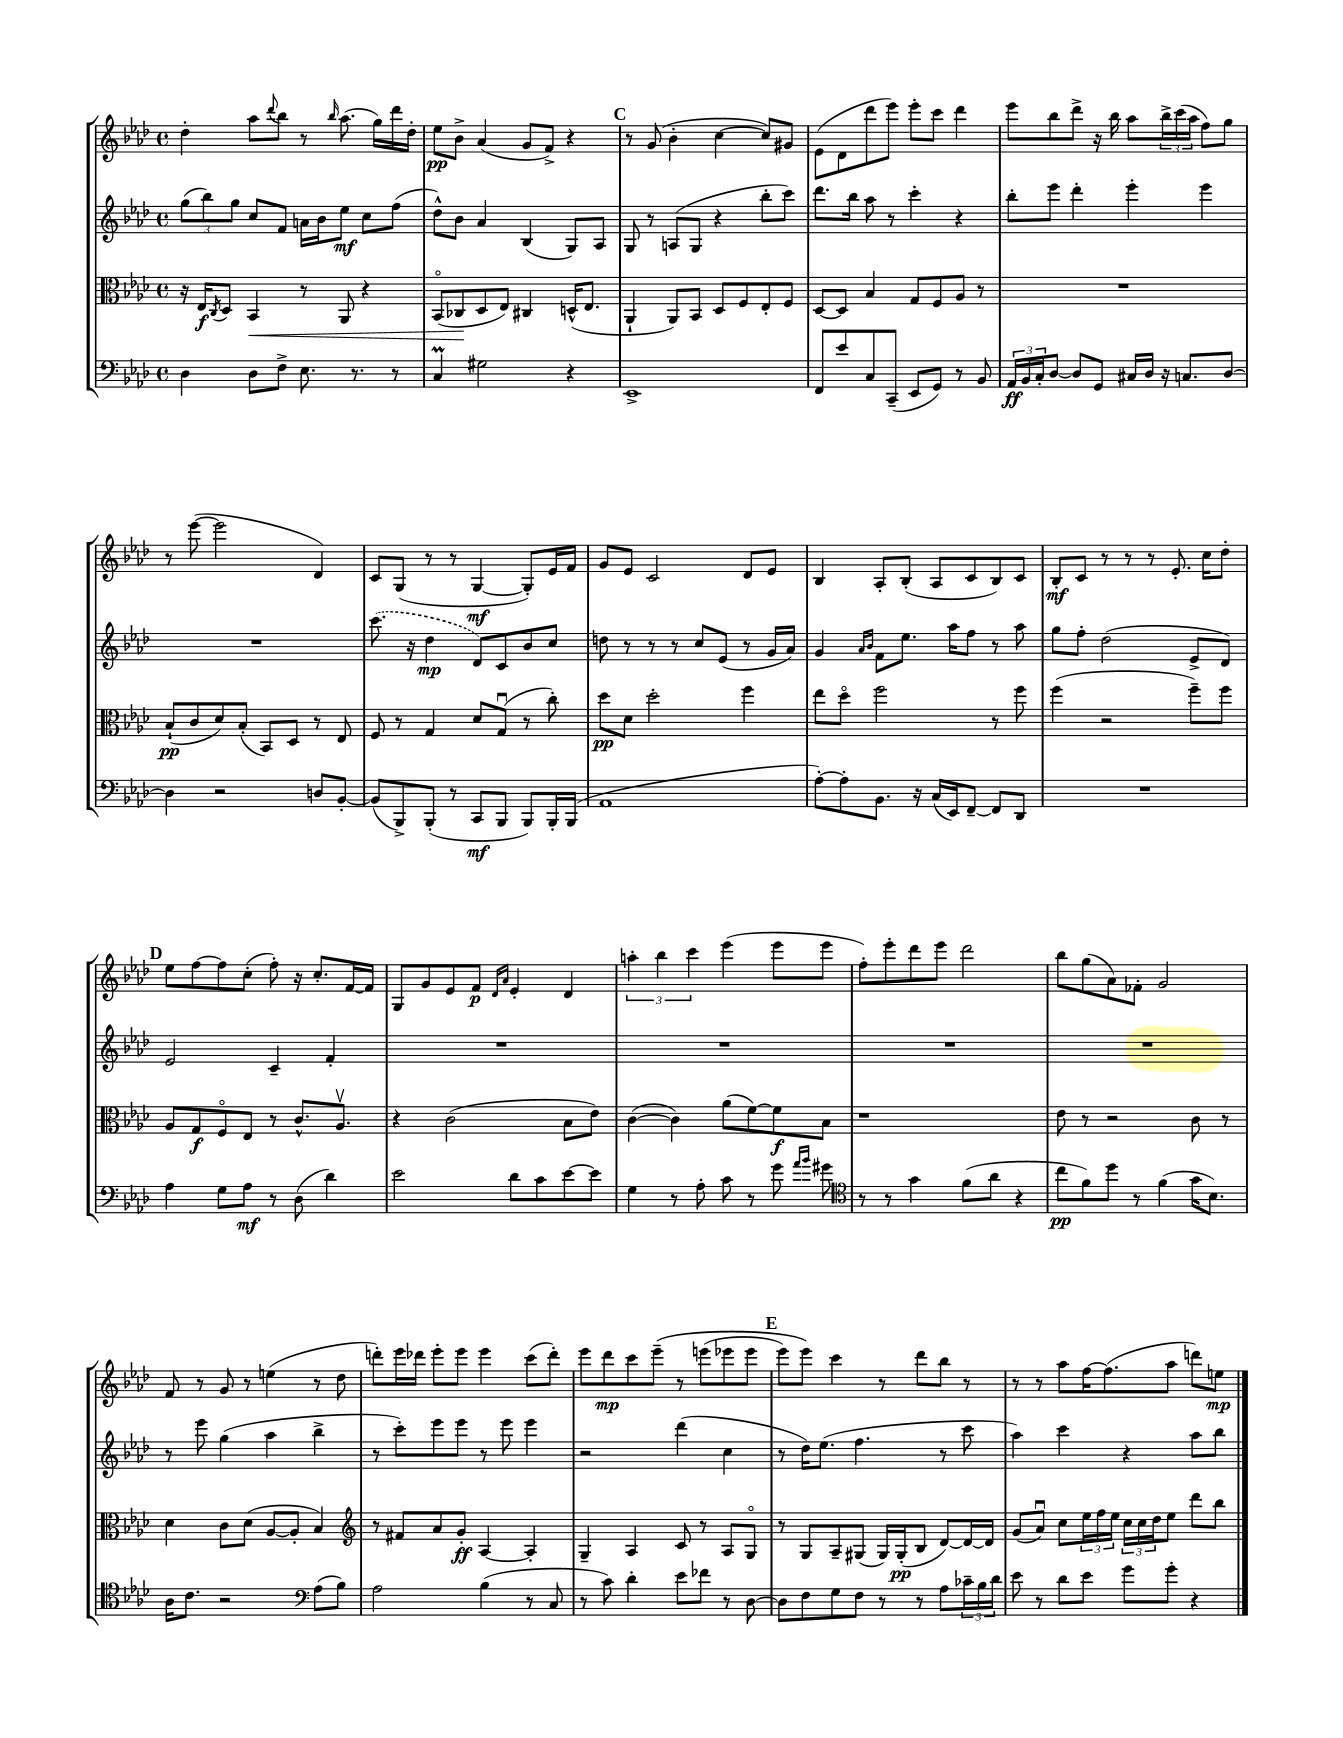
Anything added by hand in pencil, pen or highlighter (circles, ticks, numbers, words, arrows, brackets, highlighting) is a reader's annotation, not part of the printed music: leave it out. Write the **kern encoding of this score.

**kern	**kern	**kern	**kern
*staff4	*staff3	*staff2	*staff1
*clefF4	*clefC3	*clefG2	*clefG2
*k[b-e-a-d-]	*k[b-e-a-d-]	*k[b-e-a-d-]	*k[b-e-a-d-]
*M4/4	*M4/4	*M4/4	*M4/4
*met(c)	*met(c)	*met(c)	*met(c)
4D-	16r	(12gg	4dd-'
.	16E-	.	.
.	.	12bb-)	.
.	8qC	.	.
.	8D-	.	.
.	.	12gg	.
8D-	4BB-	8cc	8aa-
.	.	.	8qqddd-
8F^	.	8f	8bb-
8.E-	8r	16a	8r
.	.	16b-	.
.	.	.	16qqbb-
.	8AA-	8ee-	(8.aa-
8.r	.	.	.
.	4r	8cc	.
.	.	.	16gg)
8r	.	(8ff	16ddd-
.	.	.	16dd-'
=	=	=	=
4C	(8BB-o	8dd-^^)	8ee-
.	8C-	8b-	8b-^
2G#	8D-	4a-	(4a-
.	8E-)	.	.
.	4C#	(4B-	8g
.	.	.	8f^)
4r	(16D^^	8G)	4r
.	8.E-	.	.
.	.	8A-	.
=	=	=	=
1EE-^	4AA-`	8G	8r
.	.	8r	(8g
.	8AA-)	(8A	4b-'
.	8BB-	8G	.
.	8D-	4r	[4cc
.	8F	.	.
.	8E-'	8bb-'	8cc])
.	8F	8ccc)	8g#
=	=	=	=
8FF	[8D-	8.ddd-	(8e-
8e-	8D-]	.	8d-
.	.	16bb-	.
8C	4B-	8aa-	8ddd-
(8CC~	.	8r	8eee-)
8EE-	8G	4ccc'	8eee-'
8GG)	8F	.	8ccc
8r	8A-	4r	4ddd-
8BB-	8r	.	.
=	=	=	=
24AA-	1r	8bb-'	8eee-
24BB-	.	.	.
24C'	.	.	.
[8D-	.	8eee-	8bb-
8D-]	.	4ddd-'	8ddd-^
8GG	.	.	16r
.	.	.	16bb-
16C#	.	4eee-'	8aa-
16D-	.	.	.
16r	.	.	24bb-^
.	.	.	(24ccc
8.C	.	.	.
.	.	.	24aa-
.	.	4eee-	8ff)
[8D-	.	.	8gg
=	=	=	=
4D-]	(8B-`	1r	8r
.	8c	.	([8eee-
2r	8d-)	.	2eee-]
.	(8B-'	.	.
.	8BB-)	.	.
.	8D-	.	.
8D	8r	.	4d-)
[8BB-'	8E-	.	.
=	=	=	=
(8BB-]	8F	(8.ccc	8c
8BBB-^)	8r	.	(8G
.	.	16r	.
(8BBB-'	4G	4dd-	8r
8r	.	.	8r
8CC	8d-	8d-)	[4G
8BBB-	(8Gu	8c	.
8BBB-)	8r	8b-	8G'])
16BBB-'	8cc')	8cc	16e-
(16BBB-	.	.	16f
=	=	=	=
1AA-	8dd-	8dd	8g
.	8d-	8r	8e-
.	2dd-'	8r	2c
.	.	8r	.
.	.	8cc	.
.	.	(8e-	.
.	4ff	8r	8d-
.	.	16g	8e-
.	.	16a-)	.
=	=	=	=
[8A-')	8ee-	4g	4B-
8A-']	8dd-o	.	.
.	.	16qqa-	.
.	.	16qqb-	.
8.BB-	2ff	8f	8A-'
.	.	8.ee-	(8B-'
16r	.	.	.
(16C	.	.	8A-
16EE-)	.	16aa-	.
[8FF~	.	8ff	8c
8FF]	8r	8r	8B-)
8DD-	8ff	8aa-	8c
=	=	=	=
1r	(4ff	8gg	8B-'
.	.	8ff'	8c
.	2r	(2dd-	8r
.	.	.	8r
.	.	.	8r
.	.	.	8.e-'
.	8ff~)	8e-^	.
.	.	.	16cc
.	8ff	8d-)	8dd-'
=	=	=	=
4A-	8A-	2e-	8ee-
.	8G	.	[8ff
8G	8Fo	.	8ff]
8A-	8E-	.	(8cc'
8r	8r	4c~	8ff')
(8D-	8.c^^	.	16r
.	.	.	8.cc'
4d-)	.	4f'	.
.	8.A-v	.	.
.	.	.	[16f
.	.	.	16f]
=	=	=	=
2e-	4r	1r	8G
.	.	.	8g
.	(2c	.	8e-
.	.	.	8f
.	.	.	16qqd-
.	.	.	16qqa-
8d-	.	.	4e-'
8c	.	.	.
[8e-	8B-	.	4d-
8e-]	8e-)	.	.
=	=	=	=
4G	([4c	1r	6aa'
.	.	.	6bb-
8r	4c])	.	.
.	.	.	6ccc
8A-'	.	.	.
8c	(8a-	.	(4eee-
8r	[8f)	.	.
8g	8f]	.	8eee-
16qqa-	.	.	.
16qqb-	.	.	.
8g#	8B-	.	8eee-
=	=	=	=
*clefC4	*	*	*
8r	1r	1r	8ff')
8r	.	.	8eee-'
4g	.	.	8ddd-
.	.	.	8eee-
(8f	.	.	2ddd-
8a-	.	.	.
4r	.	.	.
=	=	=	=
8cc	8e-	1r	8bb-
8f)	8r	.	(8gg
8dd-	2r	.	8a-)
8r	.	.	8f-'
(4f	.	.	2g
16g	8c	.	.
8.B-)	.	.	.
.	8r	.	.
=	=	=	=
16A-	4d-	8r	8f
8.c	.	.	.
.	.	8eee-	8r
2r	8c	(4gg	8g
.	(8d-	.	8r
.	[8A-	4aa-	(4ee
.	8A-']	.	.
*clefF4	*	*	*
(8A-	4B-)	4bb-^	8r
8B-)	.	.	8dd-
=	=	=	=
*	*clefG2	*	*
2A-	8r	8r	8ddd')
.	8f#	8ccc')	16eee-
.	.	.	16ddd-
.	8a-	8eee-	8eee-'
.	8g'	8eee-	8eee-
(4B-	[4A-	8r	4eee-
.	.	8eee-	.
8r	4A-']	4eee-	(8ccc
8C	.	.	8ddd-')
=	=	=	=
8r	4G~	2r	8eee-
8c)	.	.	8ddd-
4d-'	4A-	.	8ccc
.	.	.	&(8eee-~
8e-	8c	(4ddd-	8r
8f-	8r	.	(8eee
8r	8A-	4cc	8eee-
[8D-	8Go	.	8eee-
=	=	=	=
8D-]	8r	8r	8eee-)
8F	8G	16dd-)	8eee-&)
.	.	(8.ee-	.
8G	8A-~	.	4ccc
8F	(8G#	4.ff	.
8r	16G#)	.	8r
.	(16G#'	.	.
8r	8B-	.	8ddd-
8A-	[8d-)	8r	8bb-
24c-~	16d-_	8ccc	8r
24B-	.	.	.
.	16d-]	.	.
24d-	.	.	.
=	=	=	=
8e-	(8g	4aa-)	8r
8r	8a-u)	.	8r
8d-	8cc	4ccc	8aa-
8e-	24ee-	.	[16ff
.	24ff	.	.
.	.	.	(8.ff]
.	24ee-	.	.
8g	24cc	4r	.
.	24cc	.	.
.	24dd-	.	.
8g'	8ee-	.	8aa-
4r	8ddd-	8aa-	8ddd)
.	8bb-	8bb-	8ee
==	==	==	==
*-	*-	*-	*-
